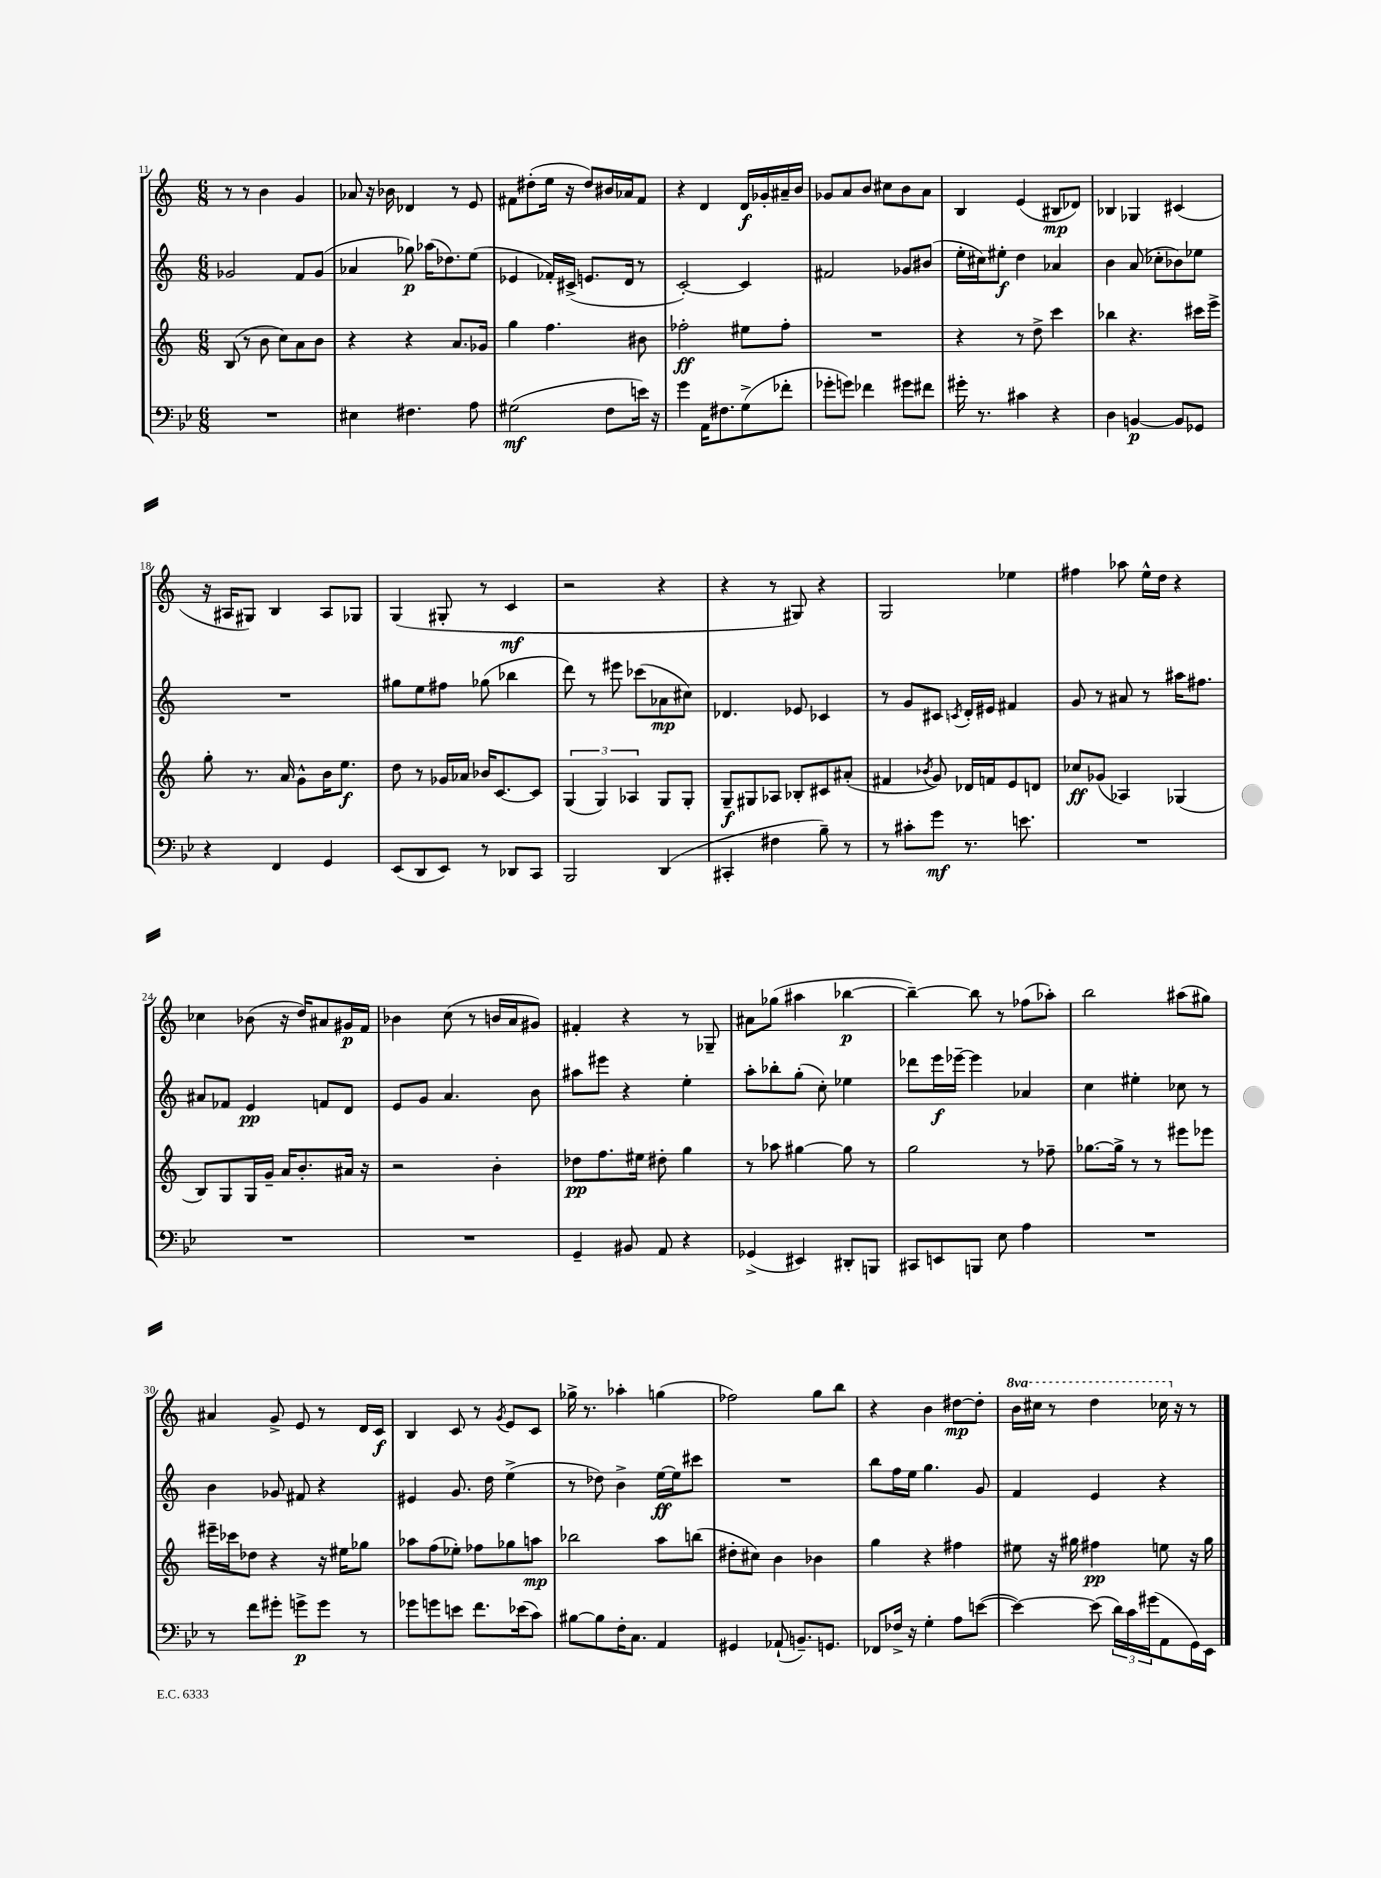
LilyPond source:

<<
\new StaffGroup <<
\new Staff = "s0" {
    \clef treble \key c \major \numericTimeSignature \time 6/8 \set Staff.ottavationMarkups = #ottavation-simple-ordinals
    r8 r8 b'4 g'4 |
    aes'8 r16 bes'16 des'4 r8 e'8 |
    fis'8 dis''8-.( e''16 r16 dis''8) bis'16 aes'16 fis'8 |
    r4 d'4 d'16\f ges'16-. ais'16-- b'16 |
    ges'8 a'8 b'8 cis''8 b'8 a'8 |
    b4 e'4( bis8\mp des'8) |
    bes4 ges4 cis'4( |
    r16 ais16 gis8) b4 ais8 ges8 |
    g4( gis8-. r8 c'4\mf |
    r2 r4 |
    r4 r8 gis8) r4 |
    g2 ees''4 |
    fis''4 aes''8 e''16-^ d''16 r4 |
    ces''4 bes'8( r16 d''16) ais'8 gis'16\p f'16 |
    bes'4 c''8( r8 b'16 a'16 gis'8) |
    fis'4-. r4 r8 ges8-- |
    ais'8 ges''8( ais''4 bes''4~\p |
    bes''4~--) bes''8 r8 fes''8( aes''8-.) |
    b''2 ais''8( gis''8) |
    ais'4 g'8-> e'8 r8 d'16 c'16\f |
    b4 c'8 r8 \acciaccatura { g'8 } e'8 c'8 |
    ges''16-> r8. aes''4-. g''4( |
    fes''2) g''8 b''8 |
    r4 b'4 dis''8~\mp dis''8-. |
    \ottava #1 b''16 cis'''16 r8 d'''4 ces'''16 \ottava #0 r16 r8 \bar "|." |
}
\new Staff = "s1" {
    \clef treble \key c \major \numericTimeSignature \time 6/8
    ges'2 f'8 ges'8( |
    aes'4 ges''8\p) aes''16( des''8.) e''8( |
    ees'4 fes'16-.) cis'16->( e'8. d'16 r8 |
    c'2~-.) c'4 |
    fis'2 ges'8 bis'8( |
    e''16-. cis''16) eis''8-.\f d''4 aes'4 |
    b'4 a'8( ces''8-. bes'8) ees''8 |
    R2. |
    gis''8 e''8 fis''8 ges''8( bes''4 |
    d'''8) r8 eis'''8 ces'''8( aes'8\mp cis''8) |
    des'4. ees'8 ces'4 |
    r8 g'8 cis'8 \acciaccatura { c'8 } d'16-. eis'16 fis'4 |
    g'8 r8 ais'8 r8 ais''16 fis''8. |
    ais'8 fes'8 e'4\pp f'8 d'8 |
    e'8 g'8 a'4. b'8 |
    ais''8 eis'''8 r4 e''4-. |
    a''8-. bes''8-. g''8-.( c''8-.) ees''4 |
    des'''8 e'''16\f ees'''16~-- ees'''4 aes'4 |
    c''4 eis''4-. ces''8 r8 |
    b'4 ges'8 fis'8 r4 |
    eis'4 g'8. d''16 e''4->( |
    r8 des''8) b'4-> e''16~\ff e''16 cis'''8 |
    R2. |
    b''8 f''16 e''16 g''4. g'8 |
    f'4 e'4 r4 \bar "|." |
}
\new Staff = "s2" {
    \clef treble \key c \major \numericTimeSignature \time 6/8
    b8( r8 b'8 c''8) a'8 b'8 |
    r4 r4 a'8. ges'16 |
    g''4 f''4. bis'8 |
    fes''2-.\ff eis''8 fes''8-. |
    R2. |
    r4 r8 d''8-> c'''4 |
    bes''4 r4. cis'''16 e'''16-> |
    g''8-. r8. a'16 g'8-^ b'16 e''8.\f |
    d''8 r8 ges'16 aes'16 bes'16 c'8.~ c'8 |
    \tuplet 3/2 { g4( g4) aes4 } g8 g8-. |
    g8--\f gis8 aes8 bes8-. cis'8 ais'8-.( |
    fis'4 \acciaccatura { bes'8 } g'8) des'16 f'16 e'8 d'8 |
    ces''8\ff ges'8( aes4) ges4( |
    b8) g8 g16 g'16-- a'16 b'8.-. ais'16 r16 |
    r2 b'4-. |
    des''8\pp f''8. eis''16 dis''8-. g''4 |
    r8 aes''8 gis''4~ gis''8 r8 |
    g''2 r8 fes''8-- |
    ges''8.~ ges''16-> r8 r8 eis'''8 ees'''8 |
    eis'''16-- ces'''16 des''8 r4 r16 eis''16 ges''8 |
    aes''8 f''8( ees''8-.) fes''8 ges''8 a''8\mp |
    bes''2 a''8 b''8( |
    dis''8-. cis''8) b'4 bes'4 |
    g''4 r4 fis''4 |
    eis''8 r16 gis''16 fis''4\pp e''8 r16 gis''16 \bar "|." |
}
\new Staff = "s3" {
    \clef bass \key bes \major \numericTimeSignature \time 6/8
    R2. |
    eis4 fis4. a8 |
    gis2\mf( f8 e'16) r16 |
    g'4 a,16 fis8. g8->( fes'8-. |
    ges'8-. g'8) fes'4 gis'8 fis'8 |
    gis'16-. r8. cis'4 r4 |
    d4 b,4~\p b,8 ges,8 |
    r4 f,4 g,4 |
    ees,8( d,8 ees,8) r8 des,8 c,8 |
    bes,,2 d,4( |
    cis,4-. fis4 bes8--) r8 |
    r8 cis'8-. g'8\mf r8. e'8. |
    R2. |
    R2. |
    R2. |
    g,4-- bis,8 a,8 r4 |
    ges,4->( eis,4) dis,8-. b,,8 |
    cis,8 e,8 b,,8 ees8 a4 |
    R2. |
    r8 f'8 gis'8-. g'8->\p g'8 r8 |
    ges'8 g'8 e'8 f'8. ees'16( c'8) |
    bis8~ bis8 f16-. c8. a,4 |
    gis,4 aes,8-!( b,8.--) g,8. |
    fes,8 fes16-> r16 g4-. a8 e'8~( |
    e'4~) e'8( \tuplet 3/2 { d'16) c'16 gis'16( } a,8 g,16) ees,16 \bar "|." |
}
>>
>>
\layout { \context { \Score currentBarNumber = #11 } }
